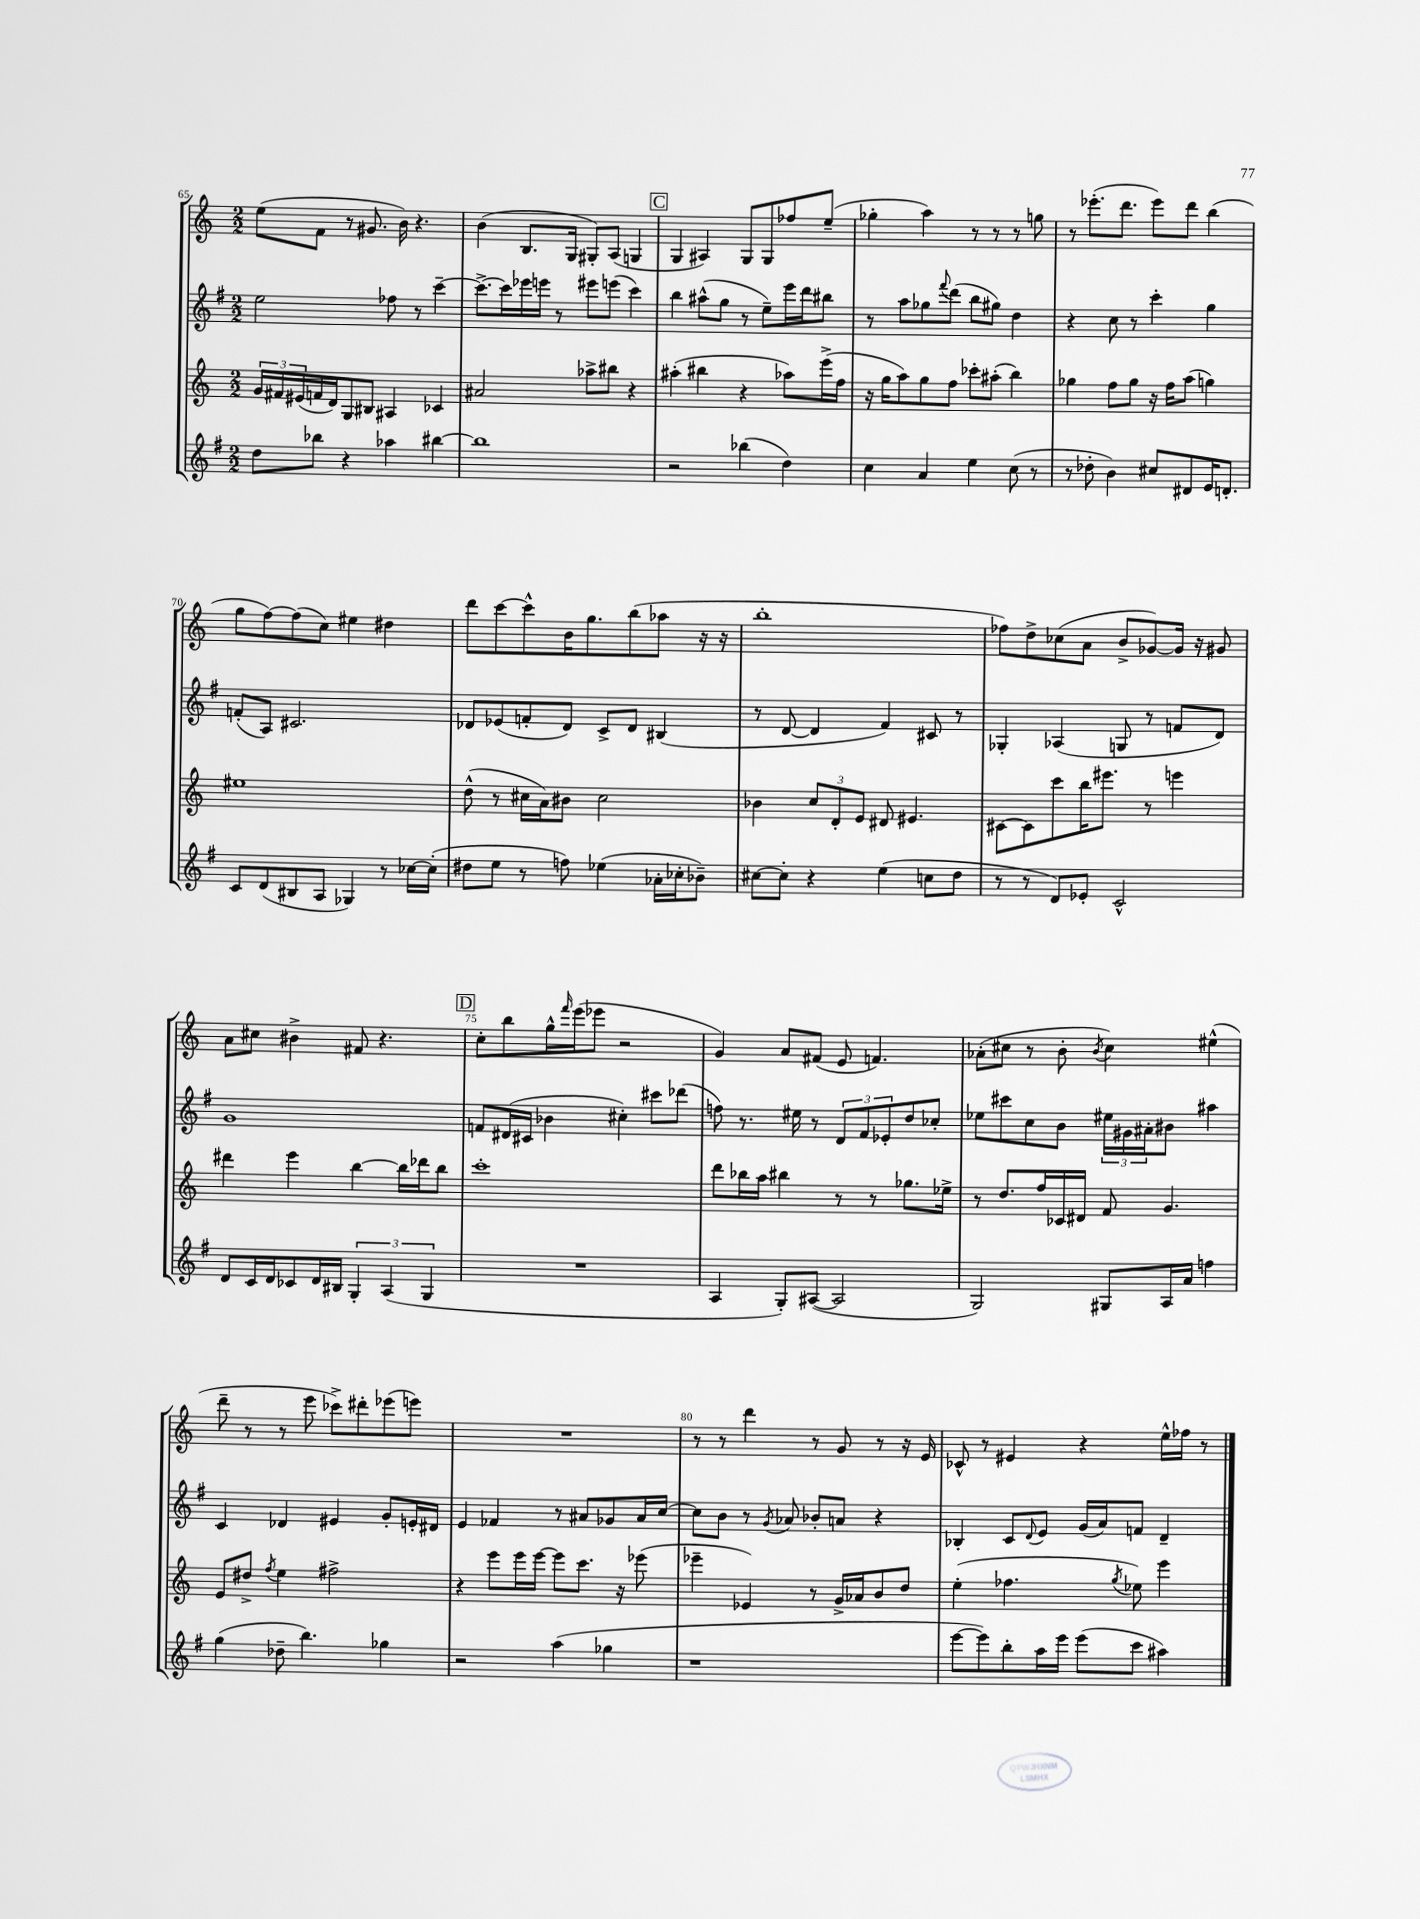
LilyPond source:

<<
\new StaffGroup <<
\new Staff = "s0" {
    \clef treble \key c \major \numericTimeSignature \time 2/2
    e''8( f'8 r8 gis'8. b'16) r4. |
    b'4( b8. g16 gis8-.) a8( g4 |
    \mark \markup { \box "C" } g4 ais4) g8 g8 fes''8 e''8--( |
    ges''4-. a''4) r8 r8 r8 g''8 |
    r8 ees'''8.-.( d'''8. ees'''8) d'''8 b''4( |
    g''8 f''8~) f''8( c''8) eis''4 dis''4 |
    d'''8 c'''8~ c'''8-^ b'16 g''8. b''8( aes''8 r16 r16 |
    b''1-. |
    fes''8) d''8-> ces''8( a'8 b'8-> ges'8~) ges'16 r16 gis'8 |
    a'8 cis''8 bis'4-> fis'8 r4. |
    \mark \markup { \box "D" } c''8-. b''8 g''16-^ \grace { f'''16 } e'''16( ees'''8 r2 |
    g'4) a'8 fis'8( e'8 f'4.) |
    aes'8-.( cis''8 r8 b'8-. \acciaccatura { b'8 } cis''4) eis''4-^( |
    d'''8-- r8 r8 e'''8 ces'''8->) dis'''8-. ees'''8( e'''8) |
    R1 |
    r8 r8 d'''4 r8 g'8 r8 r16 e'16 |
    ces'8-^ r8 eis'4 r4 e''16-^ fes''16 r8 \bar "|." |
}
\new Staff = "s1" {
    \clef treble \key g \major \numericTimeSignature \time 2/2
    e''2 fes''8 r8 c'''4~-- |
    c'''8.~-> c'''16 ees'''16 e'''16 r8 eis'''8 e'''8( c'''4) |
    \mark \markup { \box "C" } b''4 ais''8-^( g''8 r8 e''8--) e'''16 d'''16 bis''8 |
    r8 a''8 ges''8 \appoggiatura { fis'''8 } d'''8( b''8 gis''8) d''4 |
    r4 c''8 r8 c'''4-. g''4 |
    f'8-.( a8) cis'2. |
    des'8 ees'8( f'8-. des'8) c'8-> des'8 bis4( |
    r8 d'8~ d'4 fis'4) cis'8 r8 |
    ges4-. aes4( g8 r8 f'8 d'8) |
    g'1 |
    \mark \markup { \box "D" } f'8 dis'16( cis'16 bes'4 cis''4-.) cis'''8 des'''8( |
    f''8) r8. eis''16 r8 \tuplet 3/2 { d'8 fis'8 ees'8-. } d''8 ces''8-. |
    ees''8 cis'''8 c''8 b'8 \tuplet 3/2 { eis''16 gis'16 ais'16-. } bis'8 ais''4 |
    c'4 des'4 eis'4 g'8-. e'16-. dis'16 |
    e'4 fes'4 r8 ais'8 ges'8 ais'16 c''16~ |
    c''8 b'8 r8 \acciaccatura { g'8 } aes'8 bes'8-. a'8 r4 |
    bes4-. c'8 \appoggiatura { d'8 } e'8 g'16( a'16) f'8 d'4-- \bar "|." |
}
\new Staff = "s2" {
    \clef treble \key c \major \numericTimeSignature \time 2/2
    \tuplet 3/2 { g'16 fis'16 eis'16( } f'16 d'16) g8 bis8 ais4 ces'4 |
    ais'2 aes''8-> bis''8 r4 |
    \mark \markup { \box "C" } ais''4-.( bis''4 r4 aes''8) e'''16->( f''16 |
    r16 g''16 a''8) g''8 f''8 ces'''8-. ais''8-.( b''4) |
    ges''4 f''8 ges''8 r16 f''16 a''8( g''4) |
    eis''1 |
    d''8-^( r8 cis''16 a'16) bis'8 cis''2 |
    bes'4 \tuplet 3/2 { c''8 d'8-. e'8 } dis'8 eis'4. |
    cis'8~ cis'8 c'''8 b''16 eis'''8. r8 e'''4 |
    dis'''4 e'''4 b''4~ b''16 des'''16 b''8 |
    \mark \markup { \box "D" } c'''1-. |
    d'''8 bes''16 a''16 bis''4 r8 r8 ges''8. ees''16-> |
    r8 d''8. f''16 ces'16 dis'16 f'8 g'4. |
    e'8 dis''8-> \acciaccatura { f''8 } e''4 fis''2-> |
    r4 e'''8 e'''16 e'''16~ e'''8 c'''8. r16 ees'''8( |
    ees'''4-- ees'4) r8 g'16-> aes'16 b'8 d''8 |
    e''4-.( fes''4. \acciaccatura { g''8 } ees''8) e'''4 \bar "|." |
}
\new Staff = "s3" {
    \clef treble \key g \major \numericTimeSignature \time 2/2
    d''8 bes''8 r4 aes''4 bis''4~ |
    bis''1 |
    \mark \markup { \box "C" } r2 bes''4( d''4) |
    c''4 a'4 e''4 c''8( r8 |
    r8 des''8-. b'4) cis''8 dis'8 e'16 d'8.-. |
    c'8 d'8( bis8 a8 ges4) r8 ces''16~ ces''16-.( |
    dis''8 e''8 r8 f''8) ees''4( aes'16-. ces''16-. bes'8--) |
    cis''8~ cis''8-. r4 e''4( c''8 d''8 |
    r8 r8 d'8) ees'8-. c'2-^ |
    d'8 c'16 d'16 ces'8 d'16 bis16 \tuplet 3/2 { g4-. a4( g4 } |
    \mark \markup { \box "D" } R1 |
    a4 g8-.) ais8~( ais2 |
    g2) gis8 a16 a'16 f''4 |
    g''4( des''8-- b''4.) ges''4 |
    r2 a''4( ges''4 |
    r1 |
    e'''8~ e'''8) b''8-. a''16 e'''16 e'''8( c'''8 ais''4) \bar "|." |
}
>>
>>
\layout { \context { \Score currentBarNumber = #65 \override BarNumber.break-visibility = ##(#f #t #t) barNumberVisibility = #(every-nth-bar-number-visible 5) } }
